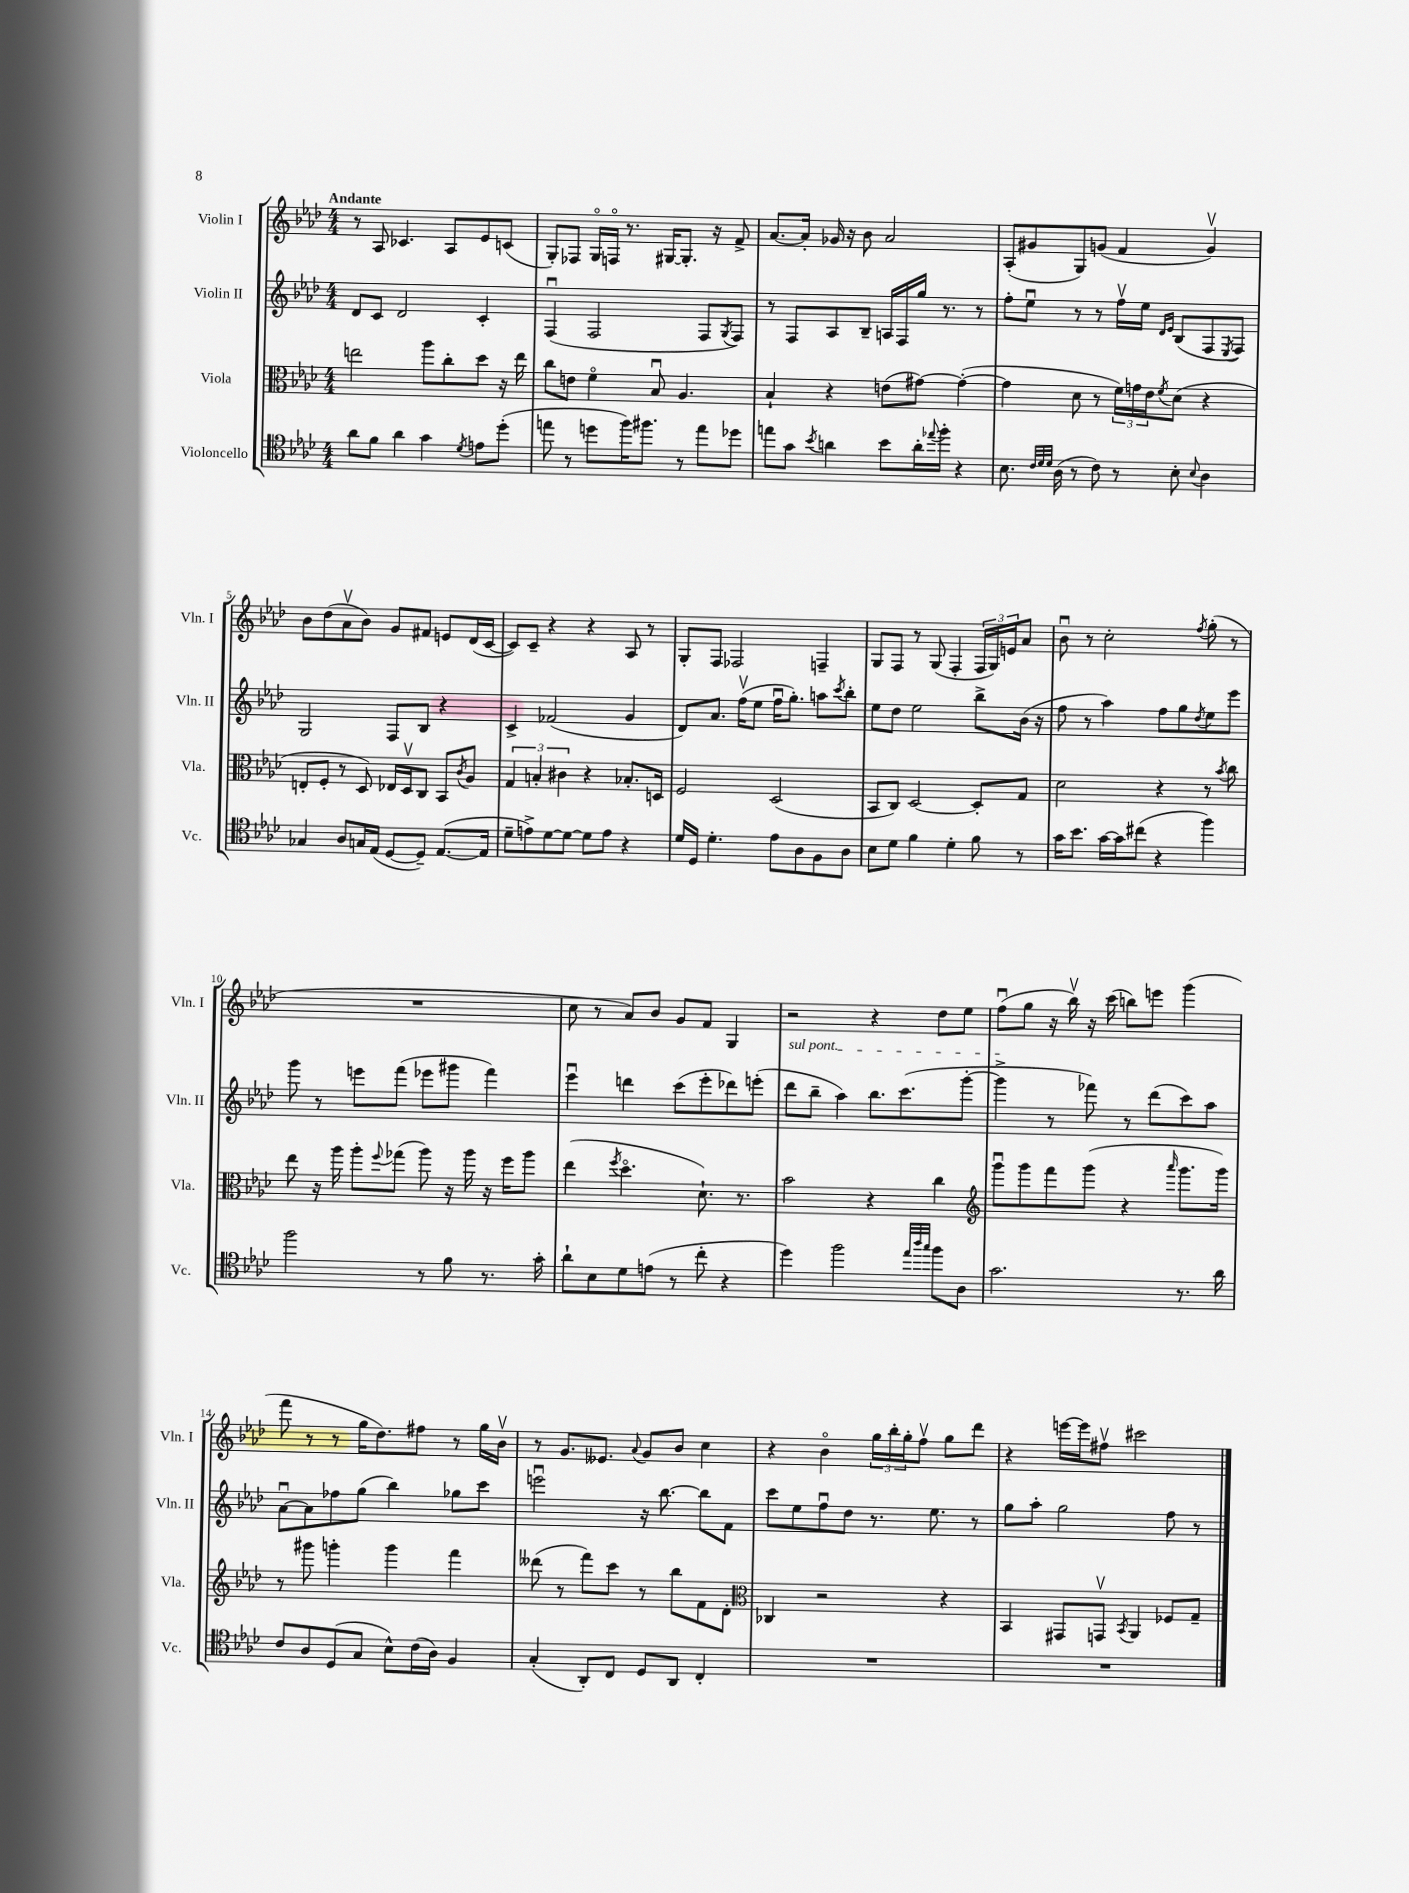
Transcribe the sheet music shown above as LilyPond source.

<<
\new StaffGroup <<
\new Staff = "s0" \with { instrumentName = "Violin I" shortInstrumentName = "Vln. I" } {
    \clef treble \key aes \major \numericTimeSignature \time 4/4 \tempo "Andante"
    r8 aes8 ces'4. aes8 ees'8 c'8( |
    g8-.) fes8 g16\flageolet f16\flageolet r8. gis16~ gis8.-. r16 f'8-> |
    aes'8.~ aes'16-. ges'16 r16 bes'8 aes'2 |
    aes8-.( gis'8 g8) g'8( f'4 g'4\upbow) |
    bes'8 des''8( aes'8\upbow bes'8) g'8 fis'8 e'8 des'16( c'16~ |
    c'8) c'8-- r4 r4 aes8 r8 |
    g8-. f8 fes2 f4-- |
    g8 f8 r8 g8( f4-. \tuplet 3/2 { f16 g16) e'16 } aes'8 |
    bes'8\downbow r8 c''2-. \acciaccatura { f''8 } g''8-.( r8 |
    R1 |
    c''8 r8 aes'8) bes'8 g'8 f'8 g4 |
    r2 r4 des''8 ees''8 |
    f''8\downbow( g''8 r16 bes''16\upbow) r16 c'''16( b''8) e'''8 g'''4( |
    f'''8 r8 r8 g''16 des''8.) fis''8 r8 g''16 bes'16\upbow |
    r8 g'8. eeses'8. \appoggiatura { aes'8 } g'8 bes'8 c''4 |
    r4 bes'4\flageolet \tuplet 3/2 { g''16 bes''16-. g''16-. } f''8\upbow g''8 des'''8 |
    r4 e'''16~ e'''16 fis''8\upbow cis'''2 \bar "|." |
}
\new Staff = "s1" \with { instrumentName = "Violin II" shortInstrumentName = "Vln. II" } {
    \clef treble \key aes \major \numericTimeSignature \time 4/4
    des'8 c'8 des'2 c'4-. |
    f4\downbow( f2 f8 \acciaccatura { g8 } f8) |
    r8 f8 aes8 bes8-- a16 f16 g''16 r8. r8 |
    f''8-. ees''8\downbow r8 r8 f''16\upbow ees''16 \grace { des'16 ees'16 } bes8( f8 \acciaccatura { ees8 } f8) |
    g2 f8 bes8 r4 |
    c'4-> fes'2( g'4 |
    des'8) aes'8. f''16\upbow( ees''8 f''16\downbow g''8.-.) a''8 \acciaccatura { c'''8 } bes''8-. |
    ees''8 des''8 ees''2 bes''8-> bes'16( r16 |
    f''8 r8 aes''4) f''8 g''8 \acciaccatura { des''8 } ees''8 ees'''8 |
    g'''8 r8 e'''8 f'''8( ees'''8 gis'''8 f'''4) |
    ees'''4\downbow d'''4 c'''8( ees'''8-. des'''8) e'''8-.( |
    \once \override TextSpanner.bound-details.left.text = \markup { \italic "sul pont." } des'''8\startTextSpan bes''8-- aes''4) bes''8. c'''8.( g'''8~-. |
    g'''4->\stopTextSpan r8 fes'''8) r8 des'''8( c'''8) aes''8 |
    aes'8~\downbow aes'8 fes''8 g''8( bes''4) ges''8 c'''8 |
    e'''2\downbow r16 bes''8.~ bes''8 f'8 |
    c'''8 ees''8 f''8\downbow des''8 r8. ees''8. r8 |
    g''8 aes''8-. g''2 f''8 r8 \bar "|." |
}
\new Staff = "s2" \with { instrumentName = "Viola" shortInstrumentName = "Vla." } {
    \clef alto \key aes \major \numericTimeSignature \time 4/4
    e''2 aes''8 c''8-. des''8 r16 e''16 |
    c''8 e'8 f'4\flageolet bes8\downbow aes4. |
    bes4-! r4 e'8( gis'8~) gis'4~-.( |
    gis'4 des'8 r8 \tuplet 3/2 { f'16) g'16 ees'16 } \acciaccatura { f'8 } des'8( r4 |
    e8-. f8-. r8 des8) ees16 des16\upbow c8 bes,8 \acciaccatura { c'8 } aes8 |
    \tuplet 3/2 { g4 b4-. cis'4 } r4 bes8.-. d16 |
    f2 des2( |
    bes,8 c8) des2~ des8-. g8 |
    des'2 r4 r8 \acciaccatura { bes'8 } c''8 |
    ees''8 r16 aes''16 aes''8-. \appoggiatura { f''8 } ges''8( aes''8) r16 aes''16 r16 f''16 aes''8 |
    ees''4( \acciaccatura { f''8 } des''4.\flageolet des'8.-!) r8. |
    bes'2 r4 c''4 |
    \clef treble g'''8\downbow g'''8 f'''8 g'''8( r4 \grace { aes'''16 } g'''8. g'''16) |
    r8 gis'''8 g'''4-. g'''4 f'''4 |
    deses'''8( r8 f'''8) c'''8 r8 bes''8 f'8 des'8-. |
    \clef alto ces4 r2 r4 |
    bes,4 gis,8 g,8\upbow \acciaccatura { bes,8 } aes,4 fes8 g8-- \bar "|." |
}
\new Staff = "s3" \with { instrumentName = "Violoncello" shortInstrumentName = "Vc." } {
    \clef tenor \key aes \major \numericTimeSignature \time 4/4
    aes'8 f'8 aes'4 g'4 \acciaccatura { des'8 } e'8 des''8-.( |
    e''8 r8 d''8 f''16) fis''8. r8 e''8 des''8 |
    e''8 g'8 \acciaccatura { bes'8 } a'4 bes'8 a'16-. \appoggiatura { ees''8 } f''16-. r4 |
    bes8. \grace { c'32 des'32 des'32 } aes16( r8 c'8) r8 bes8-. \appoggiatura { bes8 } aes4 |
    ges4 aes8 g16 ees16( des8~ des8--) ees8.~( ees16 |
    des'8-- e'8->) des'8~ des'8~ des'8 e'8 r4 |
    des'16 des16 des'4.-. ees'8 aes8 f8 aes8 |
    bes8 des'8 f'4 des'4-. f'8 r8 |
    g'16 bes'8. g'16~ g'16 cis''8( r4 f''4) |
    f''2 r8 f'8 r8. g'16-. |
    aes'8-! bes8 des'8 e'8( r8 c''8-. r4 |
    des''4) f''2 \grace { ees''32 aes''32 g''32 } f''8 aes8 |
    g'2. r8. aes'16 |
    c'8 aes8 des8( g8 bes8-^) c'16( aes16) f4 |
    g4-.( aes,8-.) c8 des8 aes,8 c4-. |
    R1 |
    R1 \bar "|." |
}
>>
>>
